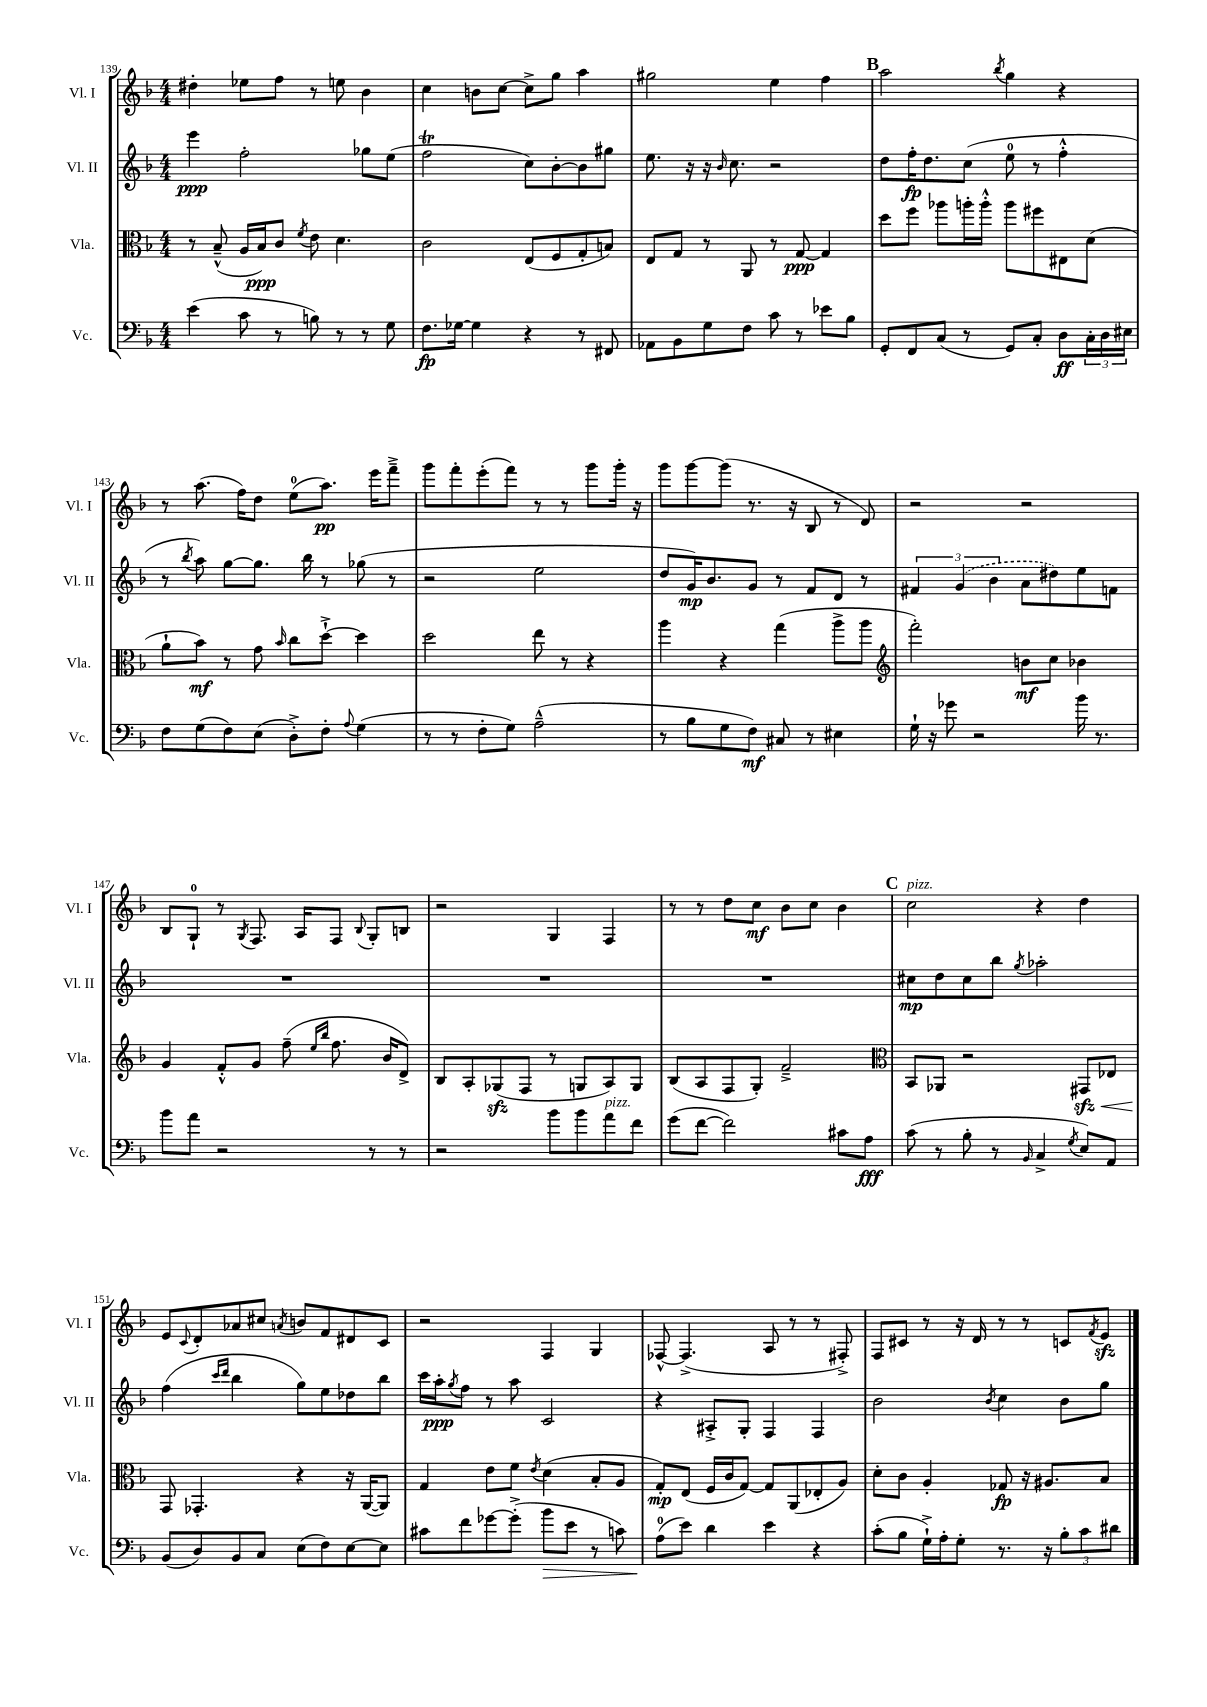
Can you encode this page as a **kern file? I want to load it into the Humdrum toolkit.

**kern	**dynam	**kern	**dynam	**kern	**dynam	**kern	**dynam
*part4	*part4	*part3	*part3	*part2	*part2	*part1	*part1
*staff4	*staff4	*staff3	*staff3	*staff2	*staff2	*staff1	*staff1
*I"Vc.	*	*I"Vla.	*	*I"Vl. II	*	*I"Vl. I	*
*I'Vc.	*	*I'Vla.	*	*I'Vl. II	*	*I'Vl. I	*
*clefF4	*	*clefC3	*	*clefG2	*	*clefG2	*
*k[b-]	*	*k[b-]	*	*k[b-]	*	*k[b-]	*
*M4/4	*	*M4/4	*	*M4/4	*	*M4/4	*
=139	=139	=139	=139	=139	=139	=139	=139
(4e\	.	8r	.	4eee\	ppp	4dd#X'\	.
.	.	(8B-~^^/	.	.	.	.	.
8c\	.	16A/LL	.	2ff'\	.	8ee-X\L	.
.	.	16B-/J)	ppp	.	.	.	.
8r	.	8c/J	.	.	.	8ff\J	.
.	.	8qf/	.	.	.	.	.
8Bn\)	.	8e\	.	.	.	8r	.
8r	.	4.d\	.	.	.	8een\	.
8r	.	.	.	8gg-X\L	.	4b-\	.
8G\	.	.	.	(8ee\J	.	.	.
=140	=140	=140	=140	=140	=140	=140	=140
8.F\L	fp	2c\	.	2ffT\	.	4cc\	.
[16G-X\Jk	.	.	.	.	.	.	.
4G-\]	.	.	.	.	.	8bn\L	.
.	.	.	.	.	.	[8cc\J	.
4r	.	(8E/L	.	8cc\L)	.	8cc^\L]	.
.	.	8F/	.	[8b-'\	.	8gg\J	.
8r	.	8G'/	.	8b-\]	.	4aa\	.
8FF#X/	.	8Bn/J)	.	8gg#X\J	.	.	.
=141	=141	=141	=141	=141	=141	=141	=141
8AA-X\L	.	8E/L	.	8.ee\	.	2gg#X\	.
8BB-\	.	8G/J	.	.	.	.	.
.	.	.	.	16r	.	.	.
8G\	.	8r	.	16r	.	.	.
.	.	.	.	16qqb-/	.	.	.
.	.	.	.	8.cc\	.	.	.
8F\J	.	8AA/	.	.	.	.	.
8c\	.	8r	.	2r	.	4ee\	.
8r	.	[8G/	ppp	.	.	.	.
8e-X\L	.	4G/]	.	.	.	4ff\	.
8B-\J	.	.	.	.	.	.	.
!!LO:REH:place=s1:t=B
=142	=142	=142	=142	=142	=142	=142	=142
8GG'/L	.	8dd\L	.	8dd\L	.	2aa\	.
8FF/	.	8ff\J	.	16ff'\K	fp	.	.
.	.	.	.	8.dd\	.	.	.
(8C/J	.	8aa-X\L	.	.	.	.	.
8r	.	16aan'\L	.	(8cc\J	.	.	.
.	.	16aa'^^\JJ	.	.	.	.	.
.	.	.	.	.	.	8qbb-/	.
8GG/L)	.	8aa\L	.	8ee\	.	4gg\	.
8C'/J	.	8ff#X\	.	8r	.	.	.
8D\L	ff	8E#X\	.	4ff'^^\	.	4r	.
24C'\L	.	(8d\J	.	.	.	.	.
24D\	.	.	.	.	.	.	.
24E#X\JJ	.	.	.	.	.	.	.
!!LO:LB:g=z
=143	=143	=143	=143	=143	=143	=143	=143
8F\L	.	8a`\L	.	8r	.	8r	.
.	.	.	.	8qbb-/	.	.	.
(8G\	.	8b-\J)	mf	8aa\)	.	(8.aa\	.
8F\)	.	8r	.	[8gg\L	.	.	.
.	.	.	.	.	.	16ff\KL)	.
(8E\J	.	8g\	.	8.gg\J]	.	8dd\J	.
.	.	16qqb-/	.	.	.	.	.
8D'^\L)	.	8cc\L	.	.	.	(8ee\L	.
.	.	.	.	16bb-\	.	.	.
8F'\J	.	[8dd`^\J	.	8r	.	8.aa\J)	pp
8qqA/	.	.	.	.	.	.	.
(4G\	.	4dd\]	.	(8gg-X\	.	.	.
.	.	.	.	.	.	16eee\KL	.
.	.	.	.	8r	.	8fff~^\J	.
=144	=144	=144	=144	=144	=144	=144	=144
8r	.	2dd\	.	2r	.	8ggg\L	.
8r	.	.	.	.	.	8fff'\	.
8F'\L	.	.	.	.	.	(8eee'\	.
8G\J)	.	.	.	.	.	8fff\J)	.
(2A~^^\	.	8ee\	.	2ee\	.	8r	.
.	.	8r	.	.	.	8r	.
.	.	4r	.	.	.	8ggg\L	.
.	.	.	.	.	.	16ggg'\Jk	.
.	.	.	.	.	.	16r	.
=145	=145	=145	=145	=145	=145	=145	=145
8r	.	4aa\	.	8dd/L	.	8ggg\L	.
8B-\L	.	.	.	16g/K)	mp	[8ggg\	.
.	.	.	.	8.b-/	.	.	.
8G\	.	4r	.	.	.	(8ggg\J]	.
8F\J)	mf	.	.	8g/J	.	8.r	.
8C#X/	.	(4gg\	.	8r	.	.	.
.	.	.	.	.	.	16r	.
8r	.	.	.	8f/L	.	8B-/	.
4E#X\	.	8aa^\L	.	8d/J	.	8r	.
.	.	8aa\J	.	8r	.	8d/)	.
=146	=146	=146	=146	=146	=146	=146	=146
*	*	*clefG2	*	*	*	*	*
16G`\	.	2fff'\)	.	6f#X/	.	2r	.
16r	.	.	.	.	.	.	.
8g-X\	.	.	.	.	.	.	.
.	.	.	.	(6g/	.	.	.
2r	.	.	.	.	.	.	.
.	.	.	.	6b-\	.	.	.
.	.	8bn\L	mf	8a\L	.	2r	.
.	.	8cc\J	.	8dd#X\)	.	.	.
16b-\	.	4b-X\	.	8ee\	.	.	.
8.r	.	.	.	.	.	.	.
.	.	.	.	8fn\J	.	.	.
!!LO:LB:g=z
=147	=147	=147	=147	=147	=147	=147	=147
8b-\L	.	4g/	.	1r	.	8B-/L	.
8a\J	.	.	.	.	.	8G`/J	.
2r	.	8f'^^/L	.	.	.	8r	.
.	.	.	.	.	.	8qG/	.
.	.	8g/J	.	.	.	8.F/	.
.	.	(8ff~\	.	.	.	.	.
.	.	.	.	.	.	16A/KL	.
.	.	16qqee/LL	.	.	.	.	.
.	.	16qqbb-/JJ	.	.	.	.	.
.	.	8.ff\	.	.	.	8F/J	.
.	.	.	.	.	.	8qqB-/	.
8r	.	.	.	.	.	8G'/L	.
.	.	16b-/KL	.	.	.	.	.
8r	.	8d^/J)	.	.	.	8Bn/J	.
=148	=148	=148	=148	=148	=148	=148	=148
2r	.	8B-/L	.	1r	.	2r	.
.	.	8A'/	.	.	.	.	.
.	.	(8G-Xzz/	.	.	.	.	.
.	.	8F/J	.	.	.	.	.
8b-\L	.	8r	.	.	.	4G/	.
8b-\	.	8Gn/L	.	.	.	.	.
!LO:TX:a:i:t=pizz.	!	!	!	!	!	!	!
8a\	.	8A/)	.	.	.	4F/	.
8f\J	.	8G/J	.	.	.	.	.
=149	=149	=149	=149	=149	=149	=149	=149
(8g\L	.	(8B-/L	.	1r	.	8r	.
[8f\J	.	8A/	.	.	.	8r	.
2f\])	.	8F/	.	.	.	8dd\L	.
.	.	8G'/J)	.	.	.	8cc\J	mf
.	.	2f~^/	.	.	.	8b-\L	.
.	.	.	.	.	.	8cc\J	.
8c#X\L	.	.	.	.	.	4b-\	.
8A\J	fff	.	.	.	.	.	.
!!LO:REH:place=s1:t=C
=150	=150	=150	=150	=150	=150	=150	=150
*	*	*clefC3	*	*	*	*	*
!	!	!	!	!	!	!LO:TX:a:i:t=pizz.	!
(8c\	.	8BB-/L	.	8cc#X\L	mp	2cc\	.
8r	.	8AA-X/J	.	8dd\	.	.	.
8B-'\	.	2r	.	8cc#\	.	.	.
8r	.	.	.	8bb-\J	.	.	.
16qqBB-/	.	.	.	8qgg/	.	.	.
4C^/	.	.	.	2aa-X'\	.	4r	.
8qG/	.	.	.	.	.	.	.
!	!	!	!LO:HP:b	!	!	!	!
8E/L)	.	8GG#Xzz/L	<	.	.	4dd\	.
8AA/J	.	8E-X/J	.	.	.	.	.
!!LO:LB:g=z
=151	=151	=151	=151	=151	=151	=151	=151
(8BB-/L	.	8GG/	.	(4ff\	.	8e/L	.
.	.	.	.	.	.	8qqc/	.
8D/)	.	4.GG-X'/	[	.	.	8d'/	.
.	.	.	.	16qqccc/LL	.	.	.
.	.	.	.	16qqddd/JJ	.	.	.
8BB-/	.	.	.	4bb-\	.	8a-X/	.
8C/J	.	.	.	.	.	8cc#X/J	.
.	.	.	.	.	.	8qan/	.
(8E\L	.	4r	.	8gg\L)	.	8bn/L	.
8F\)	.	.	.	8ee\	.	8f/	.
[8E\	.	16r	.	8dd-X\	.	8d#X/	.
.	.	([16AA/KL	.	.	.	.	.
8E\J]	.	8AA/J])	.	8bb-\J	.	8c/J	.
=152	=152	=152	=152	=152	=152	=152	=152
8c#X\L	.	4G/	.	16ccc\LL	.	2r	.
.	.	.	.	16aa'\J	ppp	.	.
.	.	.	.	8qgg/	.	.	.
8f\	.	.	.	8ff\J	.	.	.
[8g-X\	.	8e\L	.	8r	.	.	.
(8g-'^\J]	.	8f\J	.	8aa\	.	.	.
.	.	8qe/	.	.	.	.	.
!	!LO:HP:b	!	!	!	!	!	!
8b-\L	>	(4d\	.	2c/	.	4F/	.
8e\J	.	.	.	.	.	.	.
8r	.	8B-'/L	.	.	.	4G/	.
8cn\)	.	8A/J	.	.	.	.	.
=153	=153	=153	=153	=153	=153	=153	=153
(8A\L	.	8G'/L)	mp	4r	.	[8F-X^^/	.
8e\J)	]	(8E/J	.	.	.	(4.F-^/]	.
4d\	.	16F/LL	.	8A#X'^/L	.	.	.
.	.	16c/J	.	.	.	.	.
.	.	[8G/J)	.	8G'/J	.	.	.
4e\	.	8G/L]	.	4F/	.	8A/	.
.	.	(8AA/	.	.	.	8r	.
4r	.	8E-X'/	.	4F/	.	8r	.
.	.	8A/J)	.	.	.	8F#X'^/)	.
=154	=154	=154	=154	=154	=154	=154	=154
(8c'\L	.	8d'\L	.	2b-\	.	8F/L	.
8B-\J	.	8c\J	.	.	.	8c#X/J	.
16G`^\LL)	.	4A'/	.	.	.	8r	.
16A'\J	.	.	.	.	.	.	.
8G'\J	.	.	.	.	.	16r	.
.	.	.	.	.	.	16d/	.
.	.	.	.	8qb-/	.	.	.
8.r	.	8G-X/	fp	4cc\	.	8r	.
.	.	16r	.	.	.	8r	.
16r	.	8.A#X/L	.	.	.	.	.
12B-'\L	.	.	.	8b-\L	.	8cn/L	.
12c\	.	.	.	.	.	.	.
.	.	.	.	.	.	8qf/	.
.	.	8B-/J	.	8gg\J	.	8ezz/J	.
12d#X\J	.	.	.	.	.	.	.
==	==	==	==	==	==	==	==
*-	*-	*-	*-	*-	*-	*-	*-
